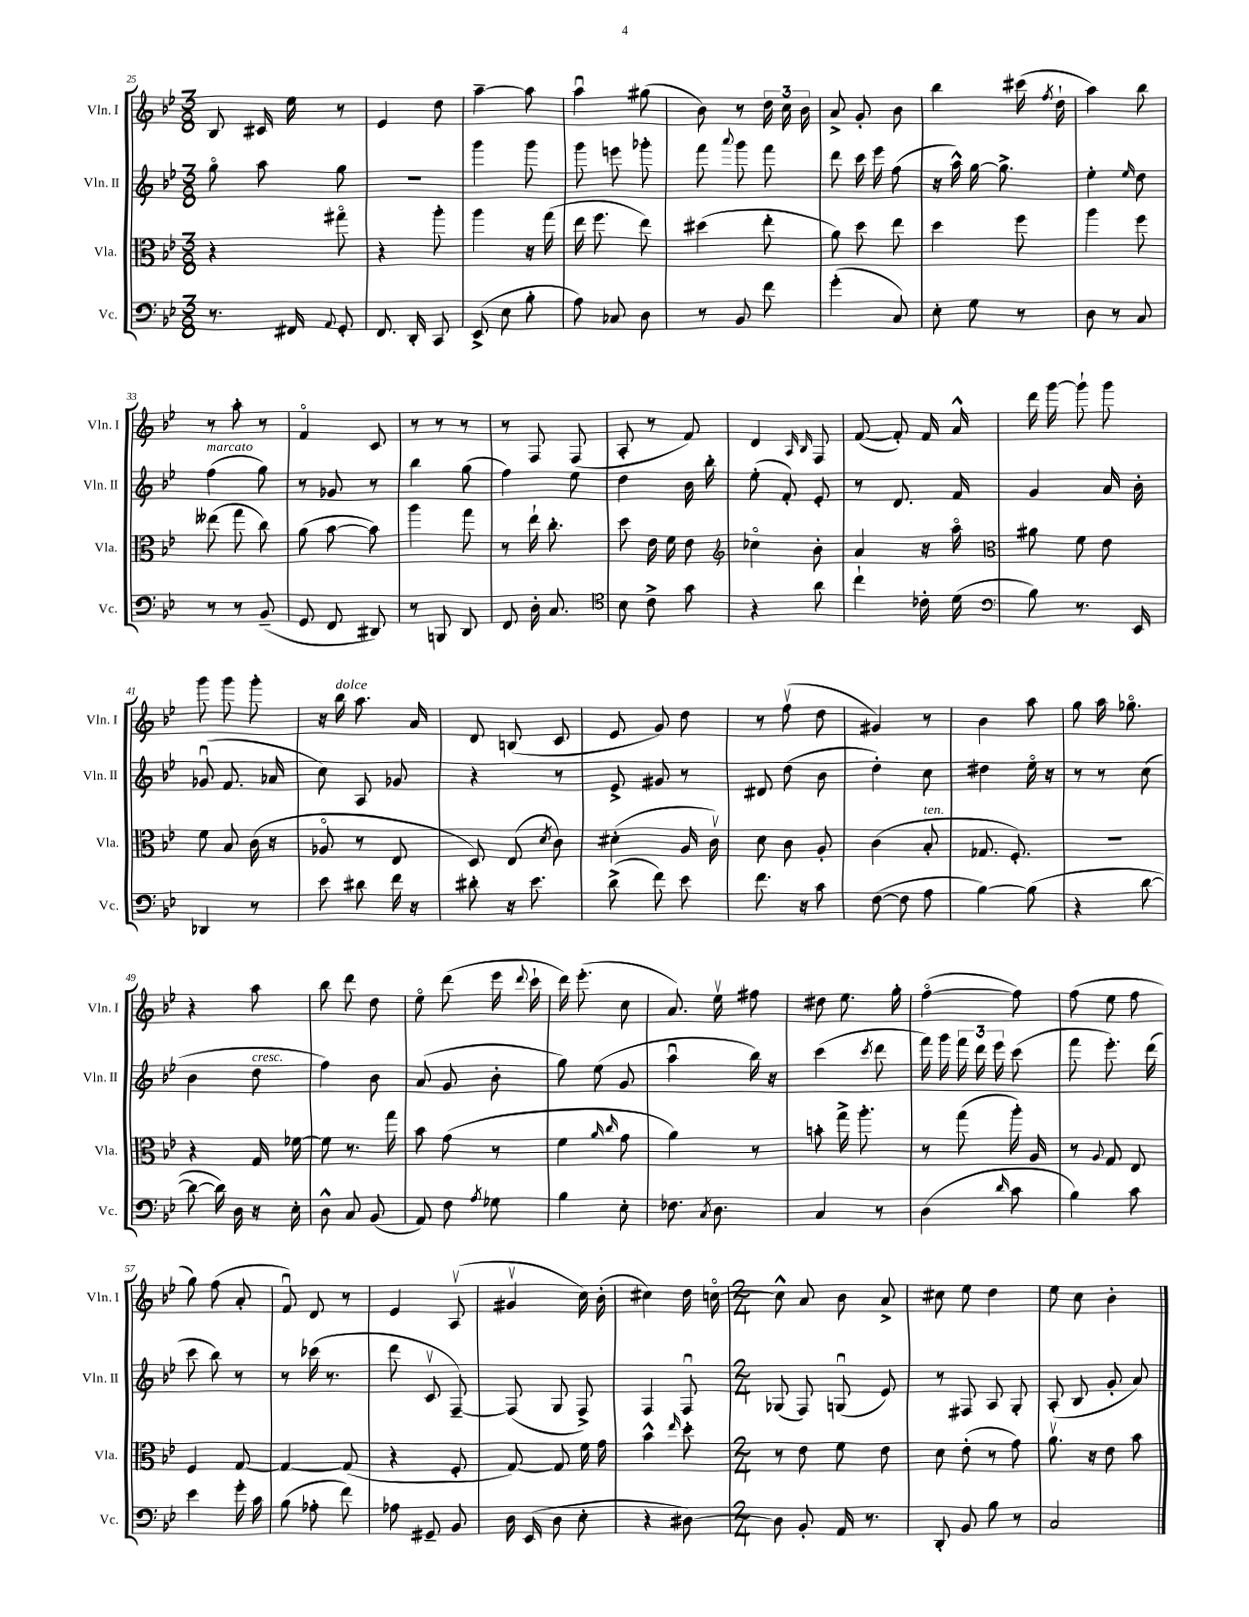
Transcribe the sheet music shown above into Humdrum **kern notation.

**kern	**kern	**kern	**kern
*staff4	*staff3	*staff2	*staff1
*clefF4	*clefC3	*clefG2	*clefG2
*k[b-e-]	*k[b-e-]	*k[b-e-]	*k[b-e-]
*M3/8	*M3/8	*M3/8	*M3/8
8.r	4r	8ggo	8B-
.	.	8aa	16c#
16FF#	.	.	16ee-
8qqAA	.	.	.
8GG'	8gg#o	8gg	8r
=	=	=	=
8.FF	4r	4.r	4e-
16DD'	.	.	.
8CC	8aa'	.	8dd
=	=	=	=
(8EE-^	4aa	4ggg	[4aa~
8E-	.	.	.
8B-'	16r	8ggg	8aa]
.	(16gg	.	.
=	=	=	=
8A)	16ee-	8ggg	4aau
.	8.ff	.	.
8C-	.	8eee	.
8D	8ee-)	8ggg-'	(8gg#
=	=	=	=
8r	(4dd#	8fff	8b-)
.	.	8qqaaa	.
8BB-	.	8ggg	8r
8f	8ee-'	8fff	24dd
.	.	.	24cc
.	.	.	24b-
=	=	=	=
(4g'	8a)	8ddd	8a^
.	8dd	16ccc	8g'
.	.	16eee-	.
8C)	8ee-	(8ff	8b-
=	=	=	=
8E-'	4dd	16r	4bb-
.	.	16aa^^)	.
8G	.	[16gg	.
.	.	8.gg^]	.
8r	8ff	.	(16ccc#
.	.	.	8qff
.	.	.	16dd`
=	=	=	=
8D	4aa	4ee-'	4aa)
8r	.	.	.
.	.	16qqee-	.
8C	8ff	8dd	8bb-
=	=	=	=
8r	(8ee--	(4ff	8r
8r	8gg	.	8aa'
(8BB-~	8cc)	8gg)	8r
=	=	=	=
8GG	(8a	8r	4fo
8FF	[8b-	8g-	.
8DD#)	8b-])	8r	8c
=	=	=	=
8r	4aa	4bb-	8r
8BBB	.	.	8r
8DD	8gg	(8gg	8r
=	=	=	=
8FF	8r	4ff)	8r
16D'	16ee-`	.	8F
8.C	8.cc'	.	.
.	.	8ee-	(8F
=	=	=	=
*clefC4	*	*	*
8B-	8dd	4dd	8A'
8c^	16e-	.	8r
.	16f	.	.
8g	8e-	16b-	8f)
.	.	16bb-'	.
=	=	=	=
*	*clefG2	*	*
4r	4cc-o	(8ee-'	4d
.	.	8f')	.
.	.	.	16qqA
.	.	.	16qqB-
8a	8b-'	8e-'	8F
=	=	=	=
4cc`	4a	8r	([8f
.	.	8.d	8f'])
16c-'	16r	.	16f
(16d	16aao	16f	16a^^
=	=	=	=
*clefF4	*clefC3	*	*
8B-)	8a#	4g	16ddd
.	.	.	[16ggg
8.r	8f	.	8ggg`]
.	8e-	16a	8ggg
16EE-	.	16b-'	.
=	=	=	=
4DD-	8f	(8g-u	8ggg
.	8B-	8.f	8ggg
8r	(16c	.	8ggg'
.	16r	16a-	.
=	=	=	=
8e-	8A-o	8cc)	16r
.	.	.	16bb-
8d#	8r	8A	8.aa
16f	8E-	8g-	.
16r	.	.	16a
=	=	=	=
8d#'	8D)	4r	8d
16r	(8E-	.	(8B
8.e-	.	.	.
.	8qd	.	.
.	8c)	8r	8c
=	=	=	=
(8d^	(4d#'	8e-^	8e-
8f)	.	8g#	8g)
8e-	16A	8r	8dd
.	16cv)	.	.
=	=	=	=
8.f	8d	8d#	8r
.	8c	(8dd	(8ffv
16r	.	.	.
8c	8A'	8b-	8dd
=	=	=	=
([8F	(4c	4dd')	4g#)
8F]	.	.	.
8A	8B-'	8cc	8r
=	=	=	=
[4B-)	8.G-	4dd#	4b-
.	8.F')	.	.
(8B-]	.	16ee-o	8aa
.	.	16r	.
=	=	=	=
4r	4.r	8r	8gg
.	.	8r	16aa
.	.	.	8.gg-o
[8d	.	(8cc	.
=	=	=	=
8d_	4r	4b-	4r
16d])	.	.	.
16D	.	.	.
16r	16G	8dd	8aa
16E-'	[16f-	.	.
=	=	=	=
8D^^	8f-]	4ff)	8bb-
8C	8.r	.	8ddd
(8BB-	.	8b-	8dd
.	16gg	.	.
=	=	=	=
8AA)	8b-	(8a	8ee-o
8F	(8g	8g	(8ddd
8qA	.	.	.
8G-	8r	8b-'	16eee-
.	.	.	8qqddd
.	.	.	16ccc`
=	=	=	=
4B-	4f	8gg)	16ddd)
.	.	.	(8.eee-'
.	.	(8ee-	.
.	16qqa	.	.
.	16qqcc	.	.
8E-'	8g	8g	8cc
=	=	=	=
8.F-	4a)	4aau	8.a)
8qC	.	.	.
8.D	.	.	16ee-v
.	8r	16bb-)	8ff#
.	.	16r	.
=	=	=	=
4C	8b'	(4ccc	8dd#
.	16gg^	.	8.ee-
.	8.aa'	.	.
.	.	8qccc	.
8r	.	8ddd	.
.	.	.	16gg'
=	=	=	=
(4D	8r	16fff)	([4ffo
.	.	16ggg	.
.	(8gg	24fff	.
.	.	24ddd	.
.	.	24eee-	.
16qqd	.	.	.
8c	16aa')	(8ccc	8ff])
.	16A	.	.
=	=	=	=
4B-)	8r	8fff	(8ff
.	8qqA	.	.
.	8G	8.eee-')	8ee-
8c	8E-	.	8ff
.	.	(16ddd	.
=	=	=	=
4e-	4F	8ccc	8gg)
.	.	8bb-)	(8ff
16g'	[8G	8r	8a'
16c	.	.	.
=	=	=	=
(8B-	4G_	8r	8fu)
8A-'	.	(16ccc-	8d
.	.	8.r	.
8f)	(8G]	.	8r
=	=	=	=
8A-	4r	8ddd	4e-
8GG#~	.	8cv	.
8BB-	8F'	[8F~)	(8Av
=	=	=	=
16D	[8G)	(8F]	4g#v
(16EE-	.	.	.
8D	8G]	8G	.
8E-'	16f	8F^)	16cc)
.	16g	.	(16b-'
=	=	=	=
4r	4b-^^	4F	4cc#)
.	16qqee-	.	.
[8D#)	8dd'	8Fu	16dd
.	.	.	[16cco
=	=	=	=
*M2/4	*M2/4	*M2/4	*M2/4
8D#]	8r	(8G-	8cc^^]
8BB-'	8e-	8F)	8a
16AA	8f	(8Gu	8b-
8.r	.	.	.
.	8e-	8e-)	8a^
=	=	=	=
8DD'	8d	8r	8cc#
8BB-	(8e-'	8F#	8ee-
8B-	8r	8A	4dd
8r	8g)	8G'	.
=	=	=	=
2C	8.av	(8A'	8ee-
.	.	8B-	8cc
.	16r	.	.
.	8e-	8g'	4b-'
.	8b-	8a)	.
==	==	==	==
*-	*-	*-	*-
